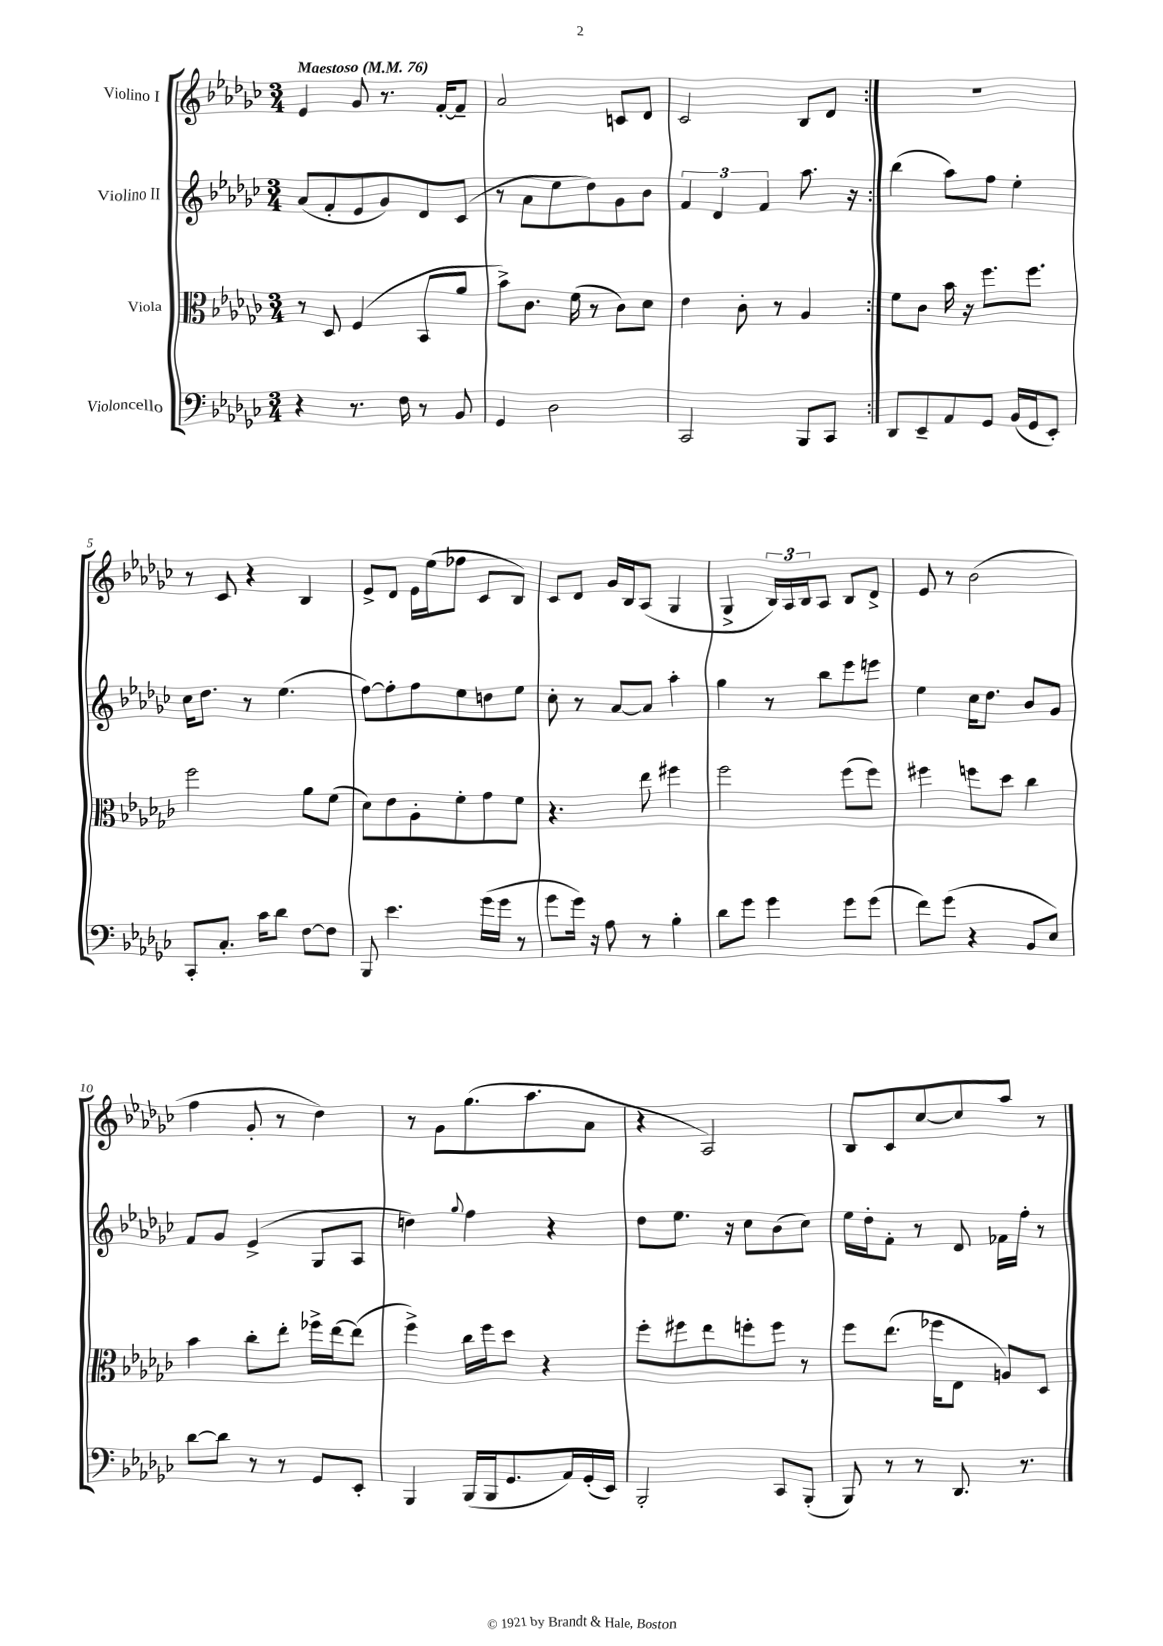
<<
\new StaffGroup <<
\new Staff = "s0" \with { instrumentName = "Violino I" } {
    \clef treble \key ges \major \numericTimeSignature \time 3/4 \tempo "Maestoso" 4 = 76
    \repeat volta 2 { ees'4 ges'8 r8. f'16~-. f'8-- |
    aes'2 c'8 des'8 |
    ces'2 bes8 des'8 | }
    R2. |
    r8 ces'8 r4 bes4 |
    ees'8-> des'8 ees'16 ees''16( fes''8 ces'8 bes8) |
    ces'8 des'8 ges'16 bes16 aes8( ges4 |
    ges4-> \tuplet 3/2 { bes16) aes16 bes16 } aes8 bes8 des'8-> |
    ees'8 r8 bes'2( |
    f''4 ges'8-. r8 des''4) |
    r8 ges'8 ges''8.( aes''8. aes'8 |
    r4 aes2) |
    bes8 ces'8 ces''8~ ces''8 aes''8 r8 \bar "|." |
}
\new Staff = "s1" \with { instrumentName = "Violino II" } {
    \clef treble \key ges \major \numericTimeSignature \time 3/4
    \repeat volta 2 { aes'8( f'8-. ees'8 ges'8) des'8 ces'8( |
    r8 aes'8 ees''8 des''8) ges'8 bes'8 |
    \tuplet 3/2 { f'4 des'4 f'4 } aes''8. r16 | }
    bes''4( aes''8) f''8 ees''4-. |
    ces''16 des''8. r8 ees''4.( |
    f''8~) f''8-. f''8 ees''8 d''8 ees''8 |
    ces''8-. r8 aes'8~ aes'8 aes''4-. |
    ges''4 r8 bes''8 ees'''8 e'''8 |
    ees''4 ces''16 des''8. bes'8 ges'8 |
    f'8 ges'8 ees'4->( ges8 aes8 |
    d''4) \appoggiatura { ges''8 } f''4 r4 |
    des''8 ees''8. r16 ces''8 bes'8( ces''8) |
    ees''16 des''16-. f'8-. r8 des'8 fes'16 f''16-. r8 \bar "|." |
}
\new Staff = "s2" \with { instrumentName = "Viola" } {
    \clef alto \key ges \major \numericTimeSignature \time 3/4
    \repeat volta 2 { r8 des8 f4( bes,8 aes'8 |
    bes'8->) ces'8. f'16( r8 ces'8) des'8 |
    ees'4 ces'8-. r8 aes4 | }
    f'8 ces'8 bes'16 r16 f''8. f''8. |
    f''2 aes'8 f'8( |
    des'8) ees'8 aes8-. f'8-. ges'8 f'8 |
    r4. ees''8 fis''4 |
    f''2 f''8( f''8) |
    fis''4 f''8 des''8 ces''4 |
    bes'4 ces''8-. ees''8-. fes''16-> ees''16~ ees''8( |
    f''4->) ces''16 f''16 des''8 r4 |
    f''8-. fis''8 ees''8 f''8-. f''8 r8 |
    f''8 ees''8.( fes''16 ees8 a8) des8 \bar "|." |
}
\new Staff = "s3" \with { instrumentName = "Violoncello" } {
    \clef bass \key ges \major \numericTimeSignature \time 3/4
    \repeat volta 2 { r4 r8. f16 r8 bes,8 |
    ges,4 des2 |
    ces,2 bes,,8 ces,8 | }
    des,8 ees,8-- aes,8 ges,8 bes,16( ges,16 ees,8-.) |
    ces,8-. ces8.-. ces'16 des'8 f8~ f8 |
    bes,,8 ees'4. ges'16( ges'16 r8 |
    ges'8 ges'16) r16 aes8 r8 bes4-. |
    des'8 ges'8 ges'4 ges'8 ges'8( |
    f'8) ges'8( r4 bes,8 ees8) |
    des'8~ des'8 r8 r8 ges,8 ees,8-. |
    bes,,4 bes,,16( bes,,16 ges,8. aes,16) ges,16-.( ees,16) |
    bes,,2-. ces,8 bes,,8-.( |
    bes,,8) r8 r8 des,8. r8. \bar "|." |
}
>>
>>
